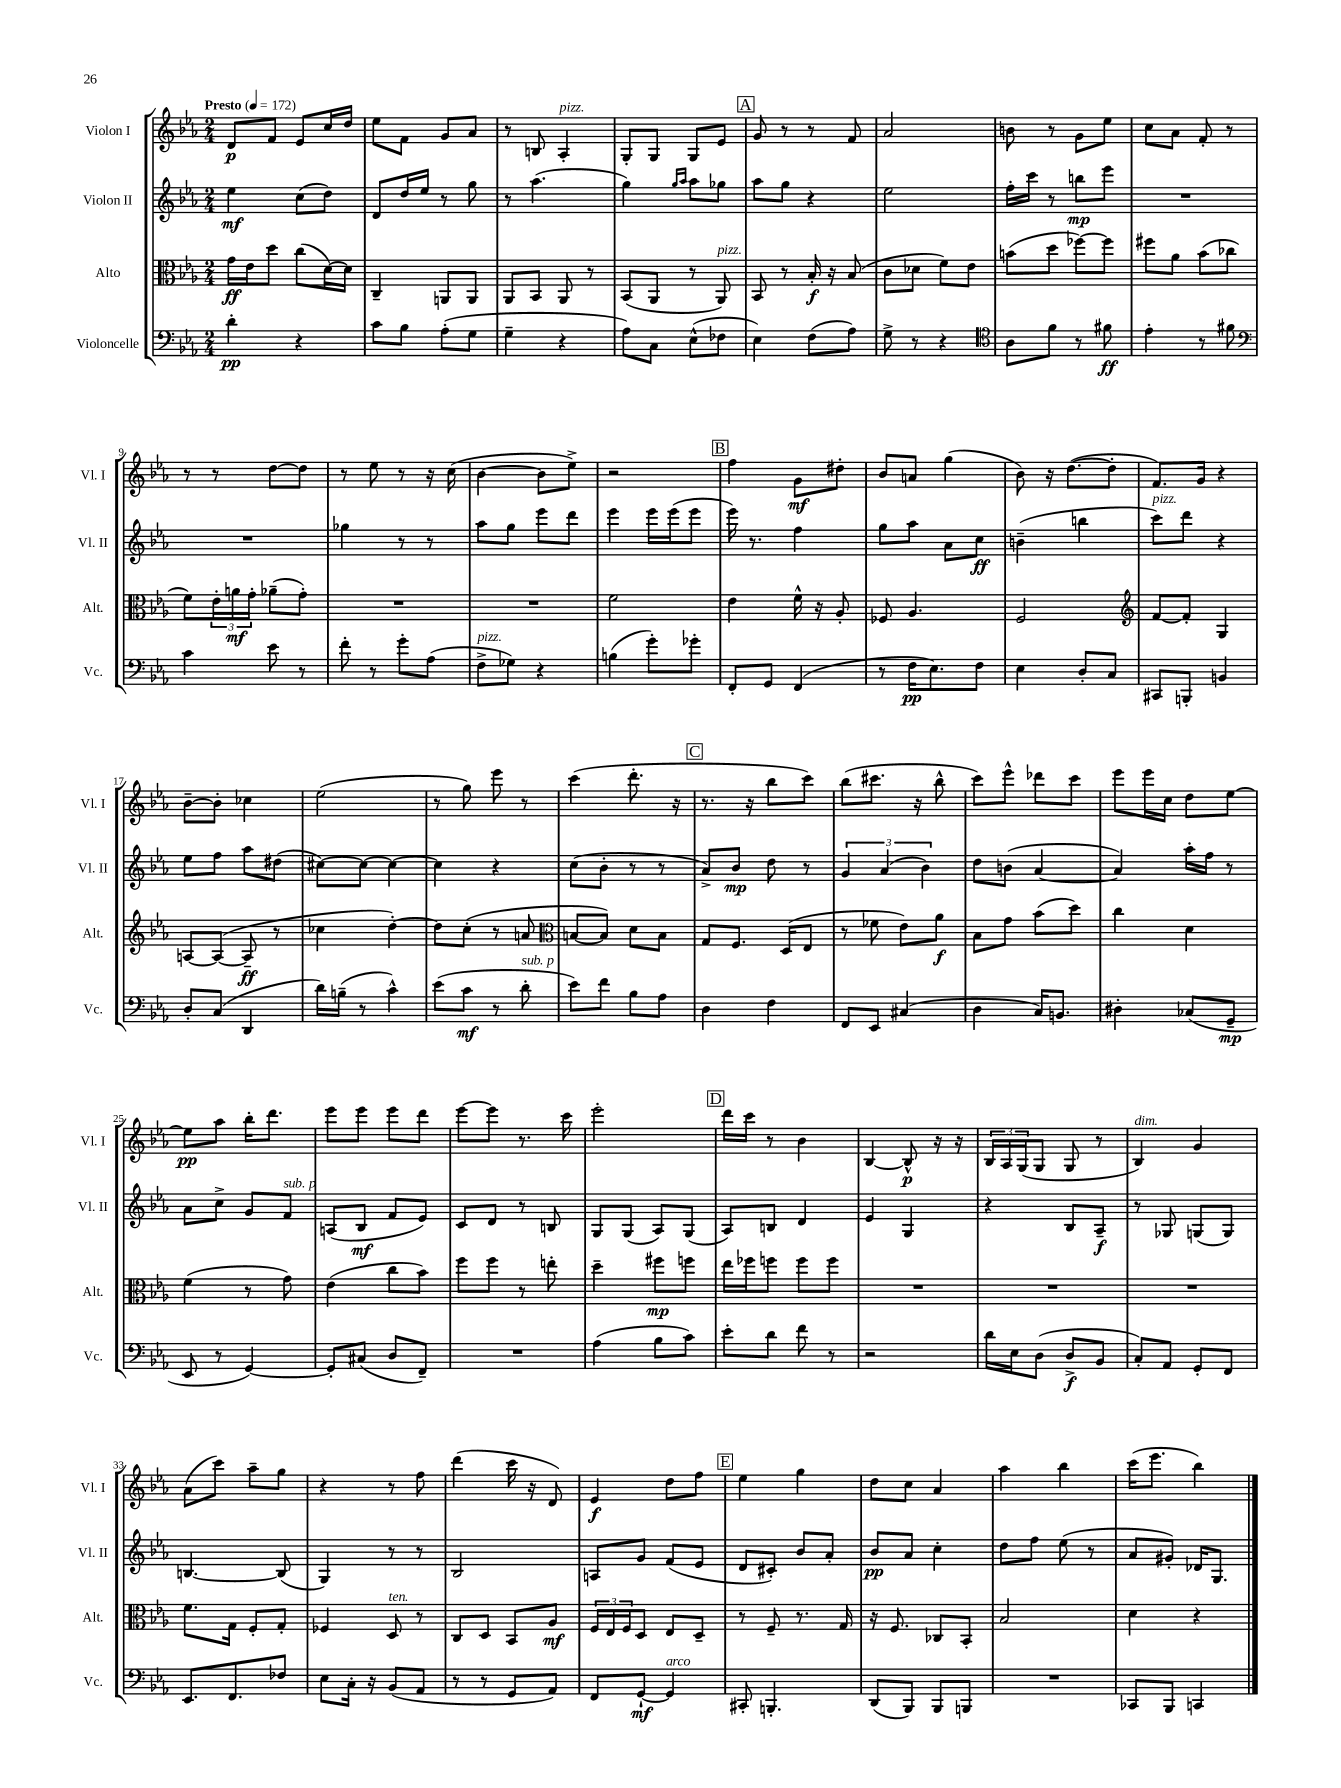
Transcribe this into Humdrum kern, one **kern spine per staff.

**kern	**kern	**kern	**kern
*staff4	*staff3	*staff2	*staff1
*clefF4	*clefC3	*clefG2	*clefG2
*k[b-e-a-]	*k[b-e-a-]	*k[b-e-a-]	*k[b-e-a-]
*M2/4	*M2/4	*M2/4	*M2/4
*MM172	*MM172	*MM172	*MM172
4d'\	16g\LL	4ee-\	8d/L
.	16e-\J	.	.
.	8dd\J	.	8f/J
4r	(8cc\L	(8cc\L	8e-/L
.	[16d\L)	8dd\J)	16cc/L
.	16d\]JJ	.	16dd/JJ
=	=	=	=
8c\L	4C~/	8d/L	8ee-\L
8B-\J	.	16dd/L	8f\J
.	.	16ee-/JJ	.
(8A-'\L	8AA/L	8r	8g/L
8G\J	8AA/J	8gg\	8a-/J
=	=	=	=
4G~\	8AA-/L	8r	8r
.	8BB-/J	(4.aa-\	8B/
4r	8AA-/	.	4A-'/
.	8r	.	.
=	=	=	=
8A-\L)	(8BB-/L	4gg\)	8G'/L
8C\J	8AA-/J	.	8G/J
.	.	16qqgg/LL	.
.	.	16qqaa-/JJ	.
(8E-^^\L	8r	8aa-\L	8G/L
8F-\J	8AA-/)	8gg-\J	8e-/J
=	=	=	=
4E-\)	8BB-/	8aa-\L	8g/
.	8r	8gg\J	8r
(8F\L	16B-'/	4r	8r
.	16r	.	.
8A-\J)	(8B-/	.	8f/
=	=	=	=
8G^\	8c\L	2ee-\	2a-/
8r	8d-\J	.	.
4r	8f\L)	.	.
.	8e-\J	.	.
=	=	=	=
*clefC4	*	*	*
8A-\L	(8b\L	16ff'\LL	8b\
.	.	16ccc\JJ	.
8f\J	8dd\J	8r	8r
8r	[8ff-\L)	8bb\L	8g\L
8f#\	8ff-\]J	8eee-\J	8ee-\J
=	=	=	=
4e-'\	8ff#\L	2r	8cc\L
.	8a-\J	.	8a-\J
8r	(8b-\L	.	8f'/
8f#\	8cc-\J	.	8r
=	=	=	=
*clefF4	*	*	*
4c\	8f\L)	2r	8r
.	24e-'\L	.	8r
.	24a\	.	.
.	24g'\JJ	.	.
8e-\	(8a-~\L	.	[8dd\L
8r	8g'\J)	.	8dd\]J
=	=	=	=
8f'\	2r	4gg-\	8r
8r	.	.	8ee-\
8g'\L	.	8r	8r
(8A-\J	.	8r	16r
.	.	.	(16cc\
=	=	=	=
8F^\L	2r	8aa-\L	[4b-\
8G-\J)	.	8gg\J	.
4r	.	8eee-\L	8b-\]L
.	.	8ddd\J	8ee-^\J)
=	=	=	=
(4B\	2f\	4eee-\	2r
8g'\L)	.	16eee-\LL	.
.	.	(16eee-\J	.
8g-'\J	.	8eee-\J	.
=	=	=	=
8FF'/L	4e-\	16eee-\)	4ff\
.	.	8.r	.
8GG/J	.	.	.
(4FF/	16f^^\	4ff\	8g\L
.	16r	.	.
.	8A-'/	.	8dd#'\J
=	=	=	=
8r	8F-/	8gg\L	8b-/L
16F\LK	4.A-/	8aa-\J	8a/J
8.E-\)	.	.	.
.	.	8a-\L	(4gg\
8F\J	.	8cc\J	.
=	=	=	=
4E-\	2F/	(4b~\	8b-\)
.	.	.	16r
.	.	.	([8.dd\L
8D'/L	.	4bb\	.
8C/J	.	.	8dd'\]J
=	=	=	=
*	*clefG2	*	*
8CC#/L	[8f/L	8ccc\L)	8.f/L)
8BBB'/J	8f'/]J	8ddd\J	.
.	.	.	16g/Jk
4BB/	4G/	4r	4r
=	=	=	=
8D'/L	[8A/L	8ee-\L	[8b-~\L
(8C/J	(8A/_J	8ff\J	8b-'\]J
4DD/	8A~/]	8aa-\L	4cc-\
.	8r	(8dd#\J	.
=	=	=	=
16d\LL)	4cc-\	[8cc#\L)	(2ee-\
(16B~\JJ	.	.	.
8r	.	8cc#\_J	.
4c^^\)	[4dd'\)	4cc#\_	.
=	=	=	=
(8e-\L	8dd\]L	4cc#\]	8r
8c\J	(8cc'\J	.	8gg\)
8r	8r	4r	8eee-\
8d'\	8a/	.	8r
=	=	=	=
*	*clefC3	*	*
8e-\L)	[8B/L	(8cc\L	(4ccc\
8f\J	8B/]J)	8b-'\J	.
8B-\L	8d\L	8r	8.ddd'\
8A-\J	8B\J	8r	.
.	.	.	16r
=	=	=	=
4D\	8G/L	8a-^/L)	8.r
.	8.F/J	8b-/J	.
.	.	.	16r
4F\	.	8dd\	8bb-\L
.	(16D/LK	.	.
.	8E-/J	8r	8ccc\J)
=	=	=	=
8FF/L	8r	6g/	(8bb-\L
8EE-/J	8f-\	.	8.ccc#\J
.	.	(6a-/	.
(4C#/	8e-\L)	.	.
.	.	.	16r
.	.	6b-\)	.
.	8a-\J	.	8bb-^^\
=	=	=	=
4D\	8B-\L	8dd\L	8ccc\L)
.	8g\J	(8b\J	8eee-^^\J
16C/LK)	(8b-\L	[4a-/	8ddd-\L
8.BB/J	.	.	.
.	8dd\J)	.	8ccc\J
=	=	=	=
4D#'\	4cc\	4a-/])	8eee-\L
.	.	.	16eee-\L
.	.	.	16cc\JJ
(8C-/L	4d\	16aa-'\LL	8dd\L
.	.	16ff\JJ	.
8GG~/J	.	8r	[8ee-\J
=	=	=	=
8EE-/	(4f\	8a-\L	8ee-\]L
8r	.	8cc^\J	8aa-\J
[4GG/)	8r	8g/L	16bb-'\LK
.	.	.	8.ddd\J
.	8g\)	8f/J	.
=	=	=	=
8GG'/]L	(4e-\	(8A/L	8eee-\L
(8C#/J	.	8B-/J	8eee-\J
8D/L	8cc\L	8f/L	8eee-\L
8FF~/J)	8b-\J)	8e-/J)	8ddd\J
=	=	=	=
2r	8ff\L	8c/L	[8eee-\L
.	8ff\J	8d/J	8eee-\]J
.	8r	8r	8.r
.	8ee'\	8B/	.
.	.	.	16ccc\
=	=	=	=
(4A-\	4dd~\	8G/L	2eee-'\
.	.	(8G/J	.
8B-\L	8ff#\L	8A-/L)	.
8c\J)	8ff\J	(8G/J	.
=	=	=	=
8e-'\L	16ee-\LL	8A-/L)	16ddd\LL
.	16ff-\J	.	16ccc\JJ
8d\J	8ff\J	8B/J	8r
8f\	8ff\L	4d/	4b-\
8r	8ff\J	.	.
=	=	=	=
2r	2r	4e-/	[4B-/
.	.	4G/	8B-^^/]
.	.	.	16r
.	.	.	16r
=	=	=	=
16d\LL	2r	4r	24B-/LL
.	.	.	24A-/
16E-\J	.	.	.
.	.	.	(24G/J
(8D\J	.	.	8G/J
8D^/L	.	8B-/L	8G/
8BB-/J	.	8A-~/J	8r
=	=	=	=
8C'/L)	2r	8r	4B-/)
8AA-/J	.	8G-/	.
8GG'/L	.	(8G/L	4g/
8FF/J	.	8G/J)	.
=	=	=	=
8.EE-/L	8.f\L	[4.B/	(8a-\L
.	.	.	8ccc\J)
8.FF/	16G\Jk	.	.
.	8F'/L	.	8aa-~\L
8F-/J	8G'/J	(8B/]	8gg\J
=	=	=	=
8E-\L	4F-/	4G/)	4r
16C'\Jk	.	.	.
16r	.	.	.
(8BB-/L	8D/	8r	8r
8AA-/J	8r	8r	8ff\
=	=	=	=
8r	8C/L	2B-/	(4ddd\
8r	8D/J	.	.
8GG/L	8BB-/L	.	16ccc\
.	.	.	16r
8AA-/J)	8A-/J	.	8d/)
=	=	=	=
8FF/L	24F/LL	8A/L	4e-/
.	24E-/	.	.
.	24F/J	.	.
[8GG`/J	8D/J	8g/J	.
4GG/]	8E-/L	(8f/L	8dd\L
.	8D~/J	8e-/J	8ff\J
=	=	=	=
8CC#'/	8r	8d/L	4ee-\
4.BBB'/	8F~/	8c#'/J)	.
.	8.r	8b-/L	4gg\
.	.	8a-'/J	.
.	16G/	.	.
=	=	=	=
(8DD/L	16r	8b-/L	8dd\L
.	8.F/	.	.
8BBB-/J)	.	8a-/J	8cc\J
8BBB-/L	8C-/L	4cc'\	4a-/
8BBB/J	8BB-'/J	.	.
=	=	=	=
2r	2B-/	8dd\L	4aa-\
.	.	8ff\J	.
.	.	(8ee-\	4bb-\
.	.	8r	.
=	=	=	=
8CC-/L	4d\	8a-/L	(16ccc\LK
.	.	.	8.eee-\J
8BBB-/J	.	8g#'/J)	.
4CC/	4r	16d-/LK	4bb-\)
.	.	8.G/J	.
==	==	==	==
*-	*-	*-	*-
